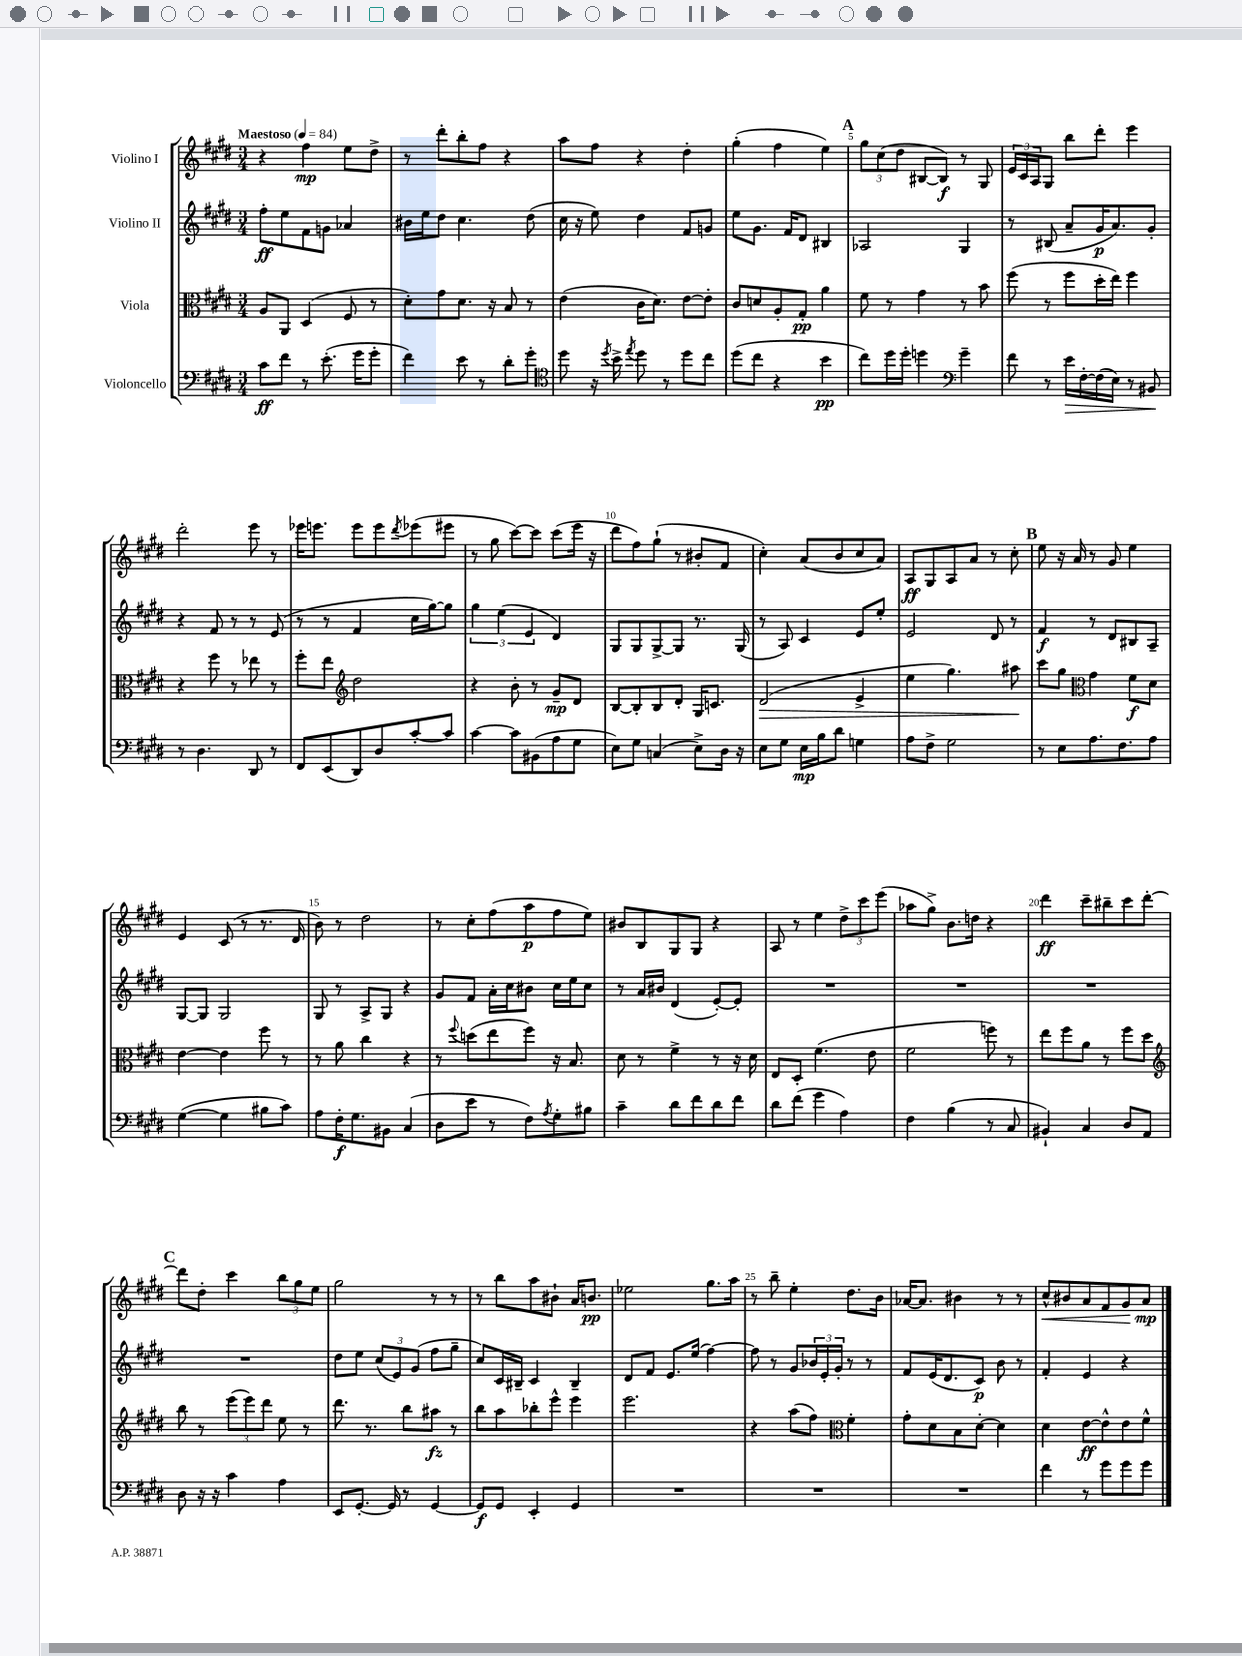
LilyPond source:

<<
\new StaffGroup <<
\new Staff = "s0" \with { instrumentName = "Violino I" } {
    \clef treble \key e \major \numericTimeSignature \time 3/4 \tempo "Maestoso" 4 = 84
    r4 fis''4\mp e''8 dis''8-> |
    r8 dis'''8-. b''8-. fis''8 r4 |
    a''8 fis''8 r4 dis''4-. |
    gis''4-.( fis''4 e''4) |
    \mark \markup { \bold "A" } \tuplet 3/2 { gis''8 cis''8( dis''8 } bis8~ bis8\f) r8 gis8 |
    \tuplet 3/2 { e'16 cis'16 a16 } gis8 b''8 dis'''8-. e'''4 |
    dis'''2-. e'''8 r8 |
    ees'''16 e'''8. e'''8 e'''8 \acciaccatura { dis'''8 } ees'''8( eis'''8 |
    r8 gis''8 cis'''8~) cis'''8 cis'''8( e'''16 r16 |
    dis'''8 fis''8) gis''8-!( r8 bis'8-. fis'8 |
    cis''4-.) a'8( b'8 cis''8 a'8) |
    a8\ff gis8 a8 a'8 r8 cis''8-. |
    \mark \markup { \bold "B" } e''8 r16 a'16 r8 gis'8 e''4 |
    e'4 cis'8( r8 r8. dis'16 |
    b'8) r8 dis''2 |
    r8 cis''8-. fis''8( a''8\p fis''8 e''8) |
    bis'8 b8 gis8 gis8 r4 |
    a8 r8 e''4 \tuplet 3/2 { dis''8-> cis'''8 e'''8( } |
    aes''8 gis''8->) b'8. d''16 r4 |
    dis'''4\ff cis'''8-- bis''8-- cis'''8 dis'''8~-. |
    \mark \markup { \bold "C" } dis'''8 dis''8-. cis'''4 \tuplet 3/2 { b''8 gis''8 e''8 } |
    gis''2 r8 r8 |
    r8 b''8 a''8 bis'8-! a'16 b'8.\pp |
    ees''2 gis''8. a''16 |
    r8 b''8-- e''4-. dis''8. b'16 |
    aes'16~ aes'8. bis'4 r8 r8 |
    cis''8-^\< bis'8 a'8 fis'8 gis'8 a'8\mp\! \bar "|." |
}
\new Staff = "s1" \with { instrumentName = "Violino II" } {
    \clef treble \key e \major \numericTimeSignature \time 3/4
    fis''8-.\ff e''8 fis'8 g'8 aes'4 |
    bis'16 e''16 dis''8 cis''4. dis''8( |
    cis''16 r16 e''8) dis''4 fis'8 g'8 |
    e''8 gis'8. fis'16 dis'8 bis4 |
    \mark \markup { \bold "A" } aes2 gis4 |
    r8 bis8( a'8-- gis'16\p a'8.) gis'8-. |
    r4 fis'8 r8 r8 e'8( |
    r8 r8 fis'4 cis''16 gis''16~) gis''8 |
    \tuplet 3/2 { gis''4 e''4( e'4 } dis'4) |
    gis8 gis8 gis8~-> gis8 r8. gis16( |
    r8 a8) cis'4 e'8 e''8-. |
    e'2 dis'8 r8 |
    \mark \markup { \bold "B" } fis'4\f r8 dis'8 bis8 a8-- |
    gis8~ gis8 gis2 |
    gis8 r8 a8-> gis8 r4 |
    gis'8 fis'8 a'16-. cis''16 bis'8 cis''16 e''16 cis''8 |
    r8 a'16 bis'16 dis'4( e'8~-.) e'8-. |
    R2. |
    R2. |
    R2. |
    \mark \markup { \bold "C" } R2. |
    dis''8 e''8 \tuplet 3/2 { cis''8( e'8) gis'8( } fis''8 gis''8-- |
    cis''8) cis'16 bis16-- cis'4 bis4-- |
    dis'8 fis'8 e'8. e''16( fis''4~) |
    fis''8 r8 gis'8 \tuplet 3/2 { bes'16 e'16-. gis'16-. } r8 r8 |
    fis'8 e'16( dis'8. cis'8\p) b'8 r8 |
    fis'4-. e'4 r4 \bar "|." |
}
\new Staff = "s2" \with { instrumentName = "Viola" } {
    \clef alto \key e \major \numericTimeSignature \time 3/4
    a8 a,8 dis4( fis8 r8 |
    dis'8-.) gis'8 dis'8. r16 b8 r8 |
    e'4( cis'16 dis'8.) e'8~ e'8-. |
    cis'8 d'8 a8-. gis8-.\pp a'4 |
    \mark \markup { \bold "A" } fis'8 r8 gis'4 r8 b'8 |
    fis''8( r8 fis''8 dis''16-. e''16) fis''4 |
    r4 fis''8 r8 ees''8 r8 |
    fis''8-. e''8 \clef treble dis''2 |
    r4 b'8-. r8 gis'8--\mp dis'8 |
    b8~ b8-. b8 dis'8-. gis16 c'8. |
    dis'2\>( e'4-> |
    e''4 gis''4.) ais''8\! |
    \mark \markup { \bold "B" } cis'''8 gis''8 \clef alto gis'4 fis'8\f dis'8 |
    e'4~ e'4 fis''8 r8 |
    r8 a'8 cis''4 r4 |
    r8 \appoggiatura { fis''8 } d''8( e''8 fis''8) r16 b8. |
    dis'8 r8 fis'4-> r8 r16 dis'16 |
    e8 dis8-. fis'4.( e'8 |
    fis'2 f''8) r8 |
    e''8 fis''8 a'8 r8 fis''8 dis''8 |
    \mark \markup { \bold "C" } \clef treble b''8 r8 \tuplet 3/2 { e'''8( e'''8) dis'''8 } e''8 r8 |
    dis'''8. r8. b''8 ais''8\fz r8 |
    b''8 a''8 bes''8-. e'''8-^ e'''4 |
    e'''2. |
    r4 a''8( fis''8) \clef alto fis'4-. |
    gis'8-. dis'8 b8 dis'8~-. dis'4 |
    dis'4 e'8~\ff e'8-^ e'8 fis'8-^ \bar "|." |
}
\new Staff = "s3" \with { instrumentName = "Violoncello" } {
    \clef bass \key e \major \numericTimeSignature \time 3/4
    cis'8\ff fis'8 r8 e'8.-.( gis'16 gis'8-. |
    fis'4) e'8 r8 dis'8-. gis'8-. |
    \clef tenor dis''8 r16 \acciaccatura { dis''8 } b'16-> \acciaccatura { e''8 } dis''8 r8 dis''8 cis''8 |
    dis''8( cis''8 r4 b'4\pp |
    \mark \markup { \bold "A" } cis''8) dis''16 dis''16-. d''4 \clef bass gis'4-- |
    fis'8 r8 e'16\> fis16~-. fis16( e16) r8 bis,8\! |
    r8 dis4. dis,8 r8 |
    fis,8 e,8( dis,8) dis8 cis'8~-. cis'8 |
    cis'4~ cis'8 bis,8( a8 gis8 |
    e8) gis8 c4( e8->) dis16 r16 |
    e8 gis8 e16\mp b16 dis'8 g4 |
    a8 fis8-> gis2 |
    \mark \markup { \bold "B" } r8 e8 a8. fis8. a8 |
    gis4~( gis4 bis8 cis'8) |
    a8 fis16-.\f gis8. bis,8 cis4( |
    dis8 e'8 r8 fis8) \acciaccatura { a8 } gis8-. bis8 |
    cis'4-- dis'8 fis'8 dis'8 fis'8 |
    dis'8 fis'8( gis'4 a4) |
    fis4 b4( r8 cis8 |
    bis,4-!) cis4 dis8 a,8 |
    \mark \markup { \bold "C" } dis8 r16 r16 cis'4 a4 |
    e,8 gis,8.~-. gis,16 r8 gis,4~ |
    gis,8\f gis,8 e,4-. gis,4 |
    R2. |
    R2. |
    R2. |
    fis'4 r8 gis'8 gis'8 gis'8 \bar "|." |
}
>>
>>
\layout { \context { \Score \override BarNumber.break-visibility = ##(#f #t #t) barNumberVisibility = #(every-nth-bar-number-visible 5) } }
